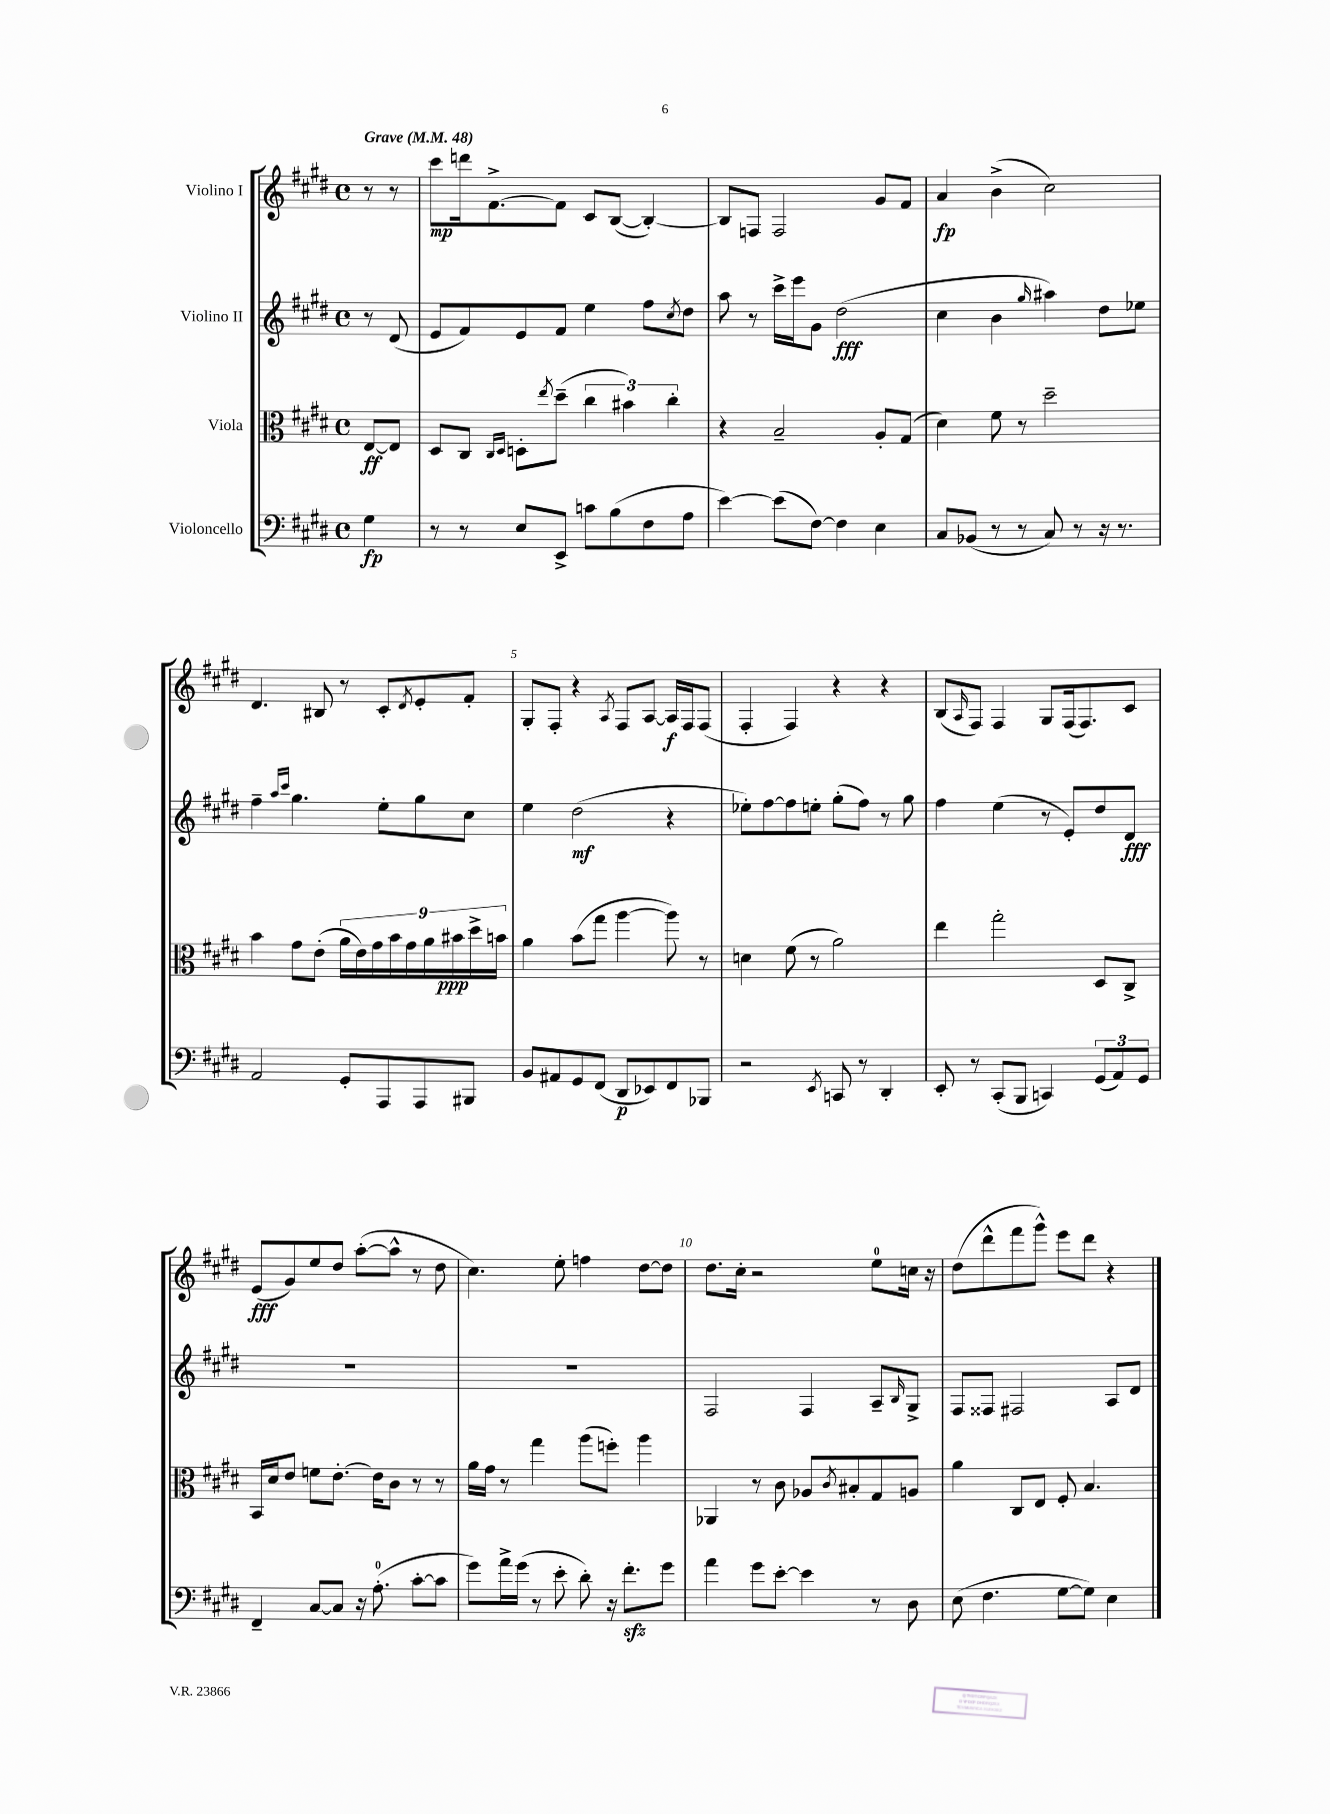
<<
\new StaffGroup <<
\new Staff = "s0" \with { instrumentName = "Violino I" } {
    \clef treble \key e \major \defaultTimeSignature \time 4/4 \partial 4 \tempo "Grave" 4 = 48
    r8 r8 |
    cis'''8\mp d'''16 fis'8.~-> fis'8 cis'8 b8~( b4~-.) |
    b8 f8 f2 gis'8 fis'8 |
    a'4\fp b'4->( cis''2) |
    dis'4. bis8 r8 cis'8-. \acciaccatura { dis'8 } e'8-. fis'8-. |
    gis8-. fis8-. r4 \acciaccatura { a8 } fis8 a8~ a16\f fis16 fis8( |
    fis4-. fis4) r4 r4 |
    b8( \grace { a16 } fis8) fis4 gis8 fis16( fis8.) cis'8 |
    e'8\fff( gis'8) e''8 dis''8 a''8~-.( a''8-^ r8 dis''8 |
    cis''4.) e''8-. f''4 dis''8~ dis''8 |
    dis''8. cis''16-. r2 e''8-0 c''16 r16 |
    dis''8( dis'''8-^ fis'''8 gis'''8-^) e'''8 dis'''8 r4 \bar "|." |
}
\new Staff = "s1" \with { instrumentName = "Violino II" } {
    \clef treble \key e \major \defaultTimeSignature \time 4/4 \partial 4
    r8 dis'8( |
    e'8 fis'8) e'8 fis'8 e''4 fis''8 \acciaccatura { cis''8 } dis''8 |
    a''8 r8 cis'''16-> e'''16 gis'8 dis''2\fff( |
    cis''4 b'4 \grace { gis''16 } ais''4) dis''8 ees''8 |
    fis''4-- \grace { a''16 cis'''16 } gis''4. e''8-. gis''8 cis''8 |
    e''4 dis''2\mf( r4 |
    ees''8-.) fis''8~ fis''8 e''8-. gis''8-.( fis''8) r8 gis''8 |
    fis''4 e''4( r8 e'8-.) dis''8 dis'8\fff |
    R1 |
    R1 |
    fis2 fis4 a8-- \grace { b16 } gis8-> |
    fis8 fisis8 fis2 a8 dis'8 \bar "|." |
}
\new Staff = "s2" \with { instrumentName = "Viola" } {
    \clef alto \key e \major \defaultTimeSignature \time 4/4 \partial 4
    e8~\ff e8 |
    dis8 cis8 \grace { cis16 dis16 } d8-. \acciaccatura { e''8 } dis''8--( \tuplet 3/2 { cis''4 bis'4) cis''4-. } |
    r4 b2-- a8-. gis8( |
    dis'4) fis'8 r8 dis''2-- |
    b'4 gis'8 e'8-.( \tuplet 9/8 { a'16 e'16) gis'16 b'16 gis'16 a'16 bis'16\ppp dis''16-> b'16 } |
    a'4 b'8( gis''8 a''4~ a''8) r8 |
    d'4 fis'8( r8 a'2) |
    e''4 gis''2-. dis8 cis8-> |
    b,16 dis'16 e'8 f'8 e'8.~-. e'16 cis'8 r8 r8 |
    a'16 gis'16 r8 gis''4 a''8( f''8-.) a''4 |
    aes,4 r8 cis'8 aes8 \acciaccatura { cis'8 } bis8-. gis8 a8 |
    a'4 cis8 e8 fis8-. b4. \bar "|." |
}
\new Staff = "s3" \with { instrumentName = "Violoncello" } {
    \clef bass \key e \major \defaultTimeSignature \time 4/4 \partial 4
    gis4\fp |
    r8 r8 e8 e,8-> c'8 b8( fis8 a8 |
    e'4~) e'8( fis8~) fis4 e4 |
    cis8 bes,8( r8 r8 cis8) r8 r16 r8. |
    a,2 gis,8-. a,,8 a,,8 bis,,8 |
    b,8 ais,8 gis,8 fis,8( dis,8\p ees,8) fis,8 bes,,8 |
    r2 \acciaccatura { e,8 } c,8 r8 dis,4-. |
    e,8-. r8 cis,8-.( b,,8 c,4) \tuplet 3/2 { gis,8( a,8) gis,8 } |
    fis,4-- cis8~ cis8 r16 a8.-0-.( cis'8~-. cis'8 |
    gis'8) a'16-> gis'16( r8 e'8-. dis'8-.) r16 fis'8.-.\sfz gis'8 |
    a'4 gis'8 e'8~-. e'4 r8 dis8 |
    e8( fis4. gis8~ gis8) e4 \bar "|." |
}
>>
>>
\layout { \context { \Score \override BarNumber.break-visibility = ##(#f #t #t) barNumberVisibility = #(every-nth-bar-number-visible 5) } }
